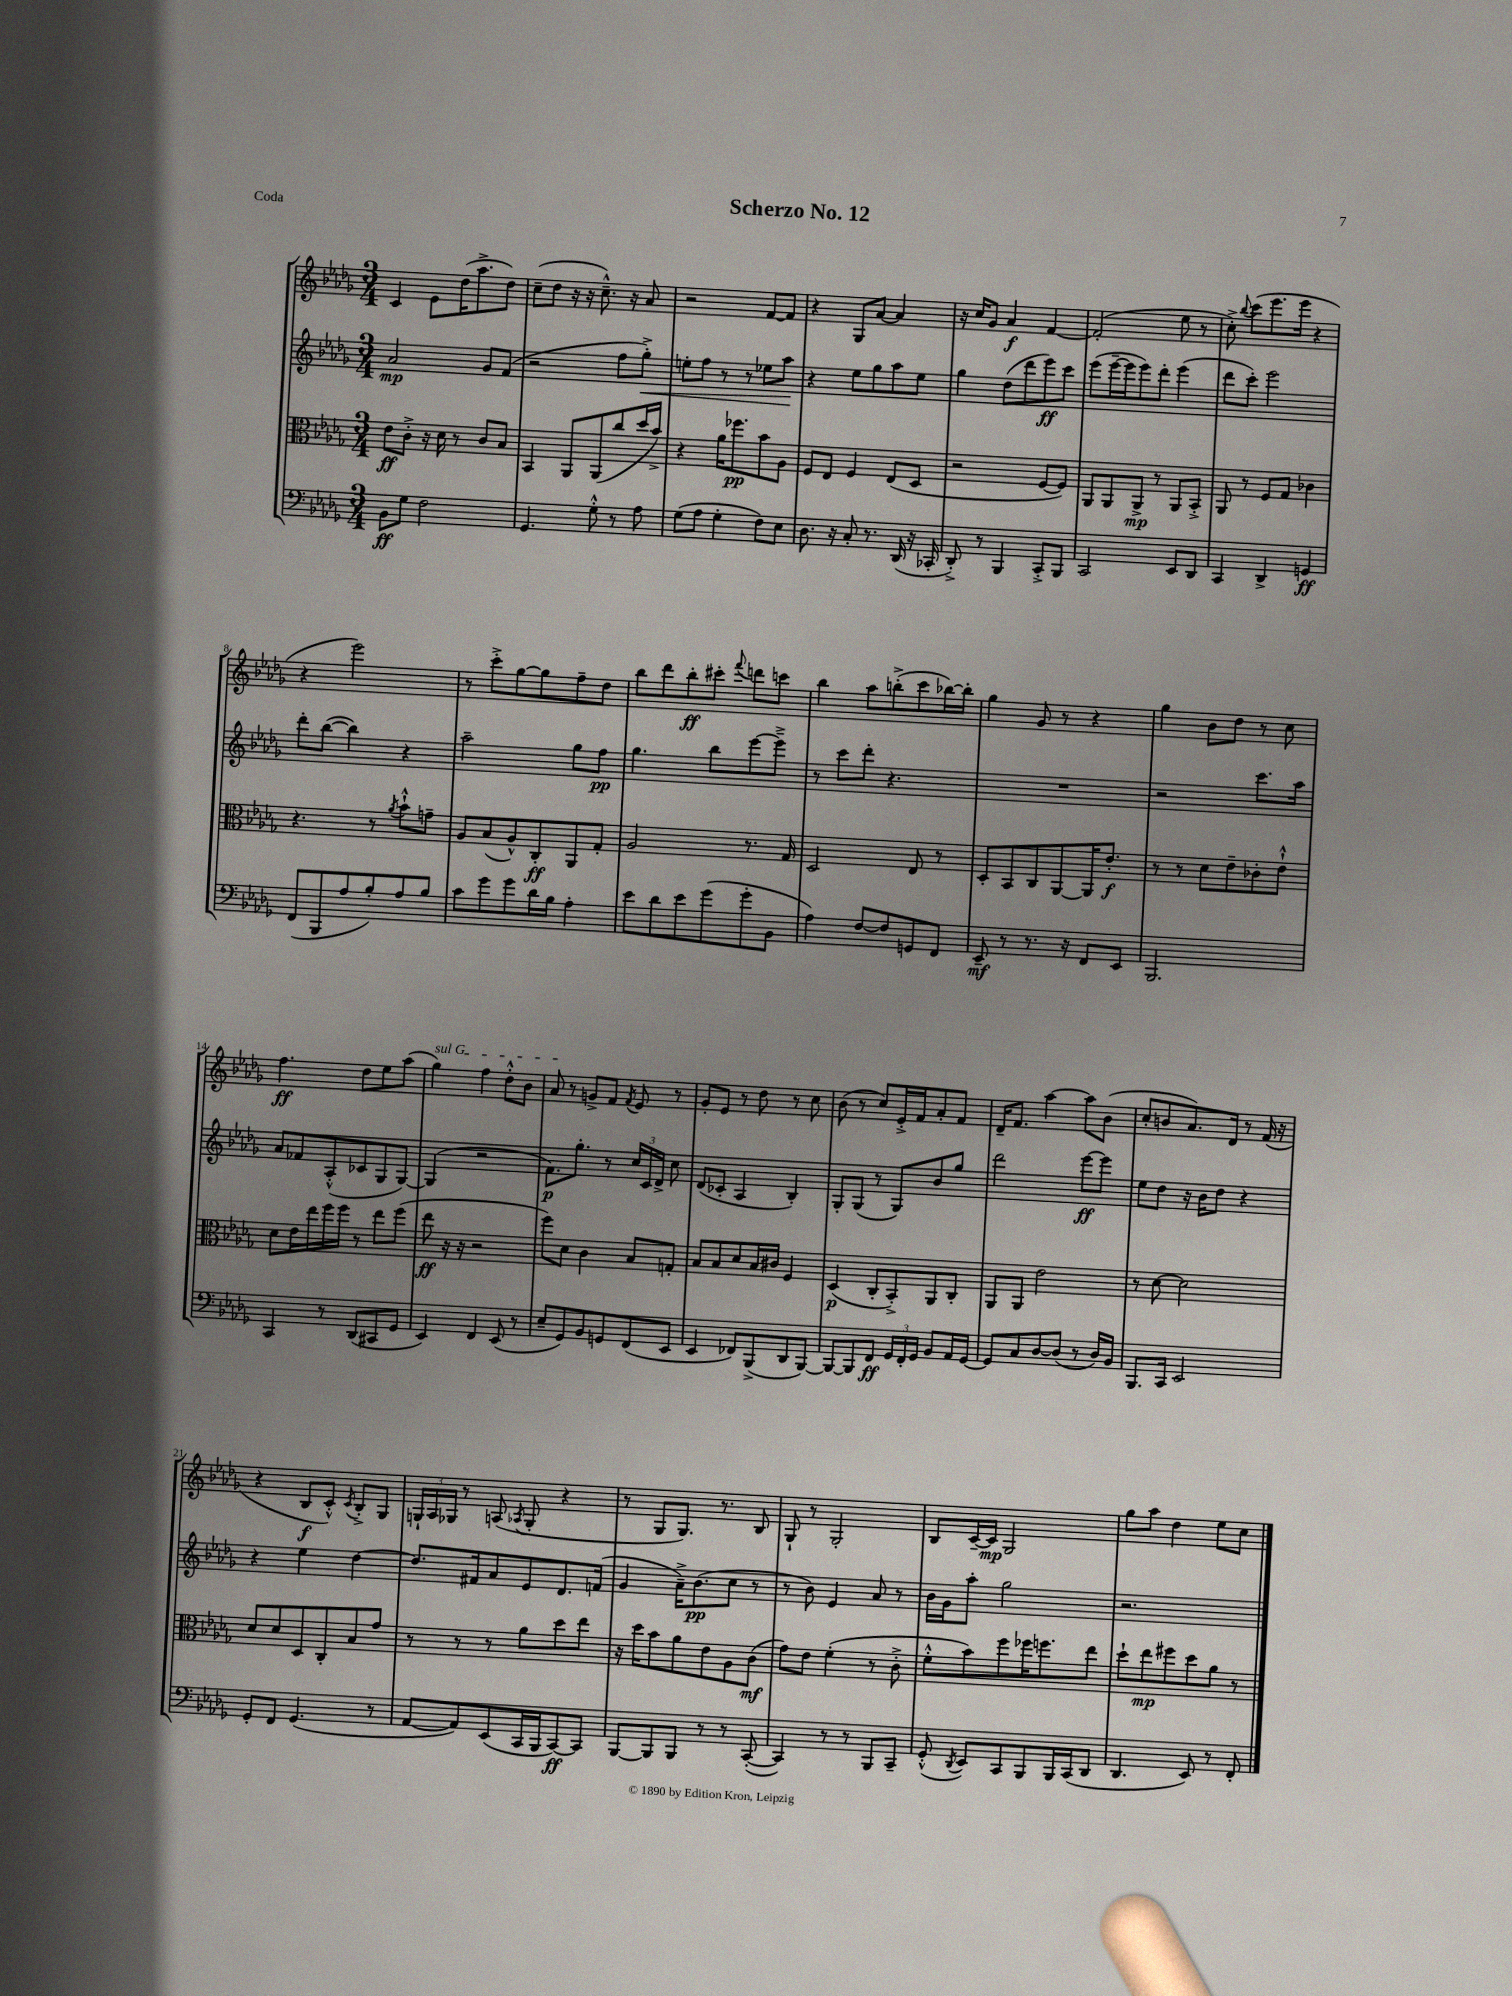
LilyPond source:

\header { title = "Scherzo No. 12" piece = "Coda" }
<<
\new StaffGroup <<
\new Staff = "s0" {
    \clef treble \key des \major \numericTimeSignature \time 3/4
    \autoBeamOff c'4 ees'8[ des''16( aes''8.-> des''8]) |
    c''8[--( des''8] r16 r16 c''8.---^) r16 aes'8 |
    r2 f'8[~ f'8] |
    r4 ges8[ aes'8]~ aes'4 |
    r16 c''16[ ges'8] aes'4\f f'4~ |
    f'2-.( ees''8 r8 |
    c''8-.->) \appoggiatura { bes''8 } c'''8[( ees'''8. ees'''16] r4 |
    r4 ees'''2) |
    r8 c'''8[-.-> ges''8~ ges''8 f''8-- des''8] |
    bes''8[ des'''8 bes''8-.\ff cis'''8]-. \appoggiatura { f'''8 } d'''8[ c'''8] |
    bes''4 aes''8[ b''8-.->( c'''8 bes''16~) bes''16]-. |
    ges''4 ges'8 r8 r4 |
    ges''4 bes'8[ des''8] r8 c''8 |
    f''4.\ff des''8[ ees''8 aes''8]( |
    \once \override TextSpanner.bound-details.left.text = \markup { \italic "sul G" } ges''4\startTextSpan) f''4 des''8[-.-^ bes'8] |
    aes'8\stopTextSpan r8 g'8[-> f'8] \acciaccatura { f'8 } ees'8 r8 |
    ges'8[-. ees'8] r8 des''8 r8 c''8 |
    bes'8( r8 c''8[) ees'16-.-> f'16 aes'8-. f'8] |
    des'16[-- f'8.] aes''4~ aes''8[ bes'8]( |
    c''8[-. b'8 aes'8.) des'16] r8 f'16( r16 |
    r4 bes8[\f c'8]-.-^) \acciaccatura { c'8 } bes8[-.-> ges8] |
    \tuplet 3/2 { g16[-! aes16 ges16] } r8 a8( \acciaccatura { aes8 } ges8-. r4 |
    r8 ges8[ ges8.]) r8. bes8 |
    ges8-! r8 ges2-. |
    bes8[ c'16~-- c'16]\mp ges2 |
    ges''8[ aes''8] des''4 ees''8[ c''8] \bar "|." |
}
\new Staff = "s1" {
    \clef treble \key des \major \numericTimeSignature \time 3/4
    \autoBeamOff aes'2\mp ges'8[ f'8]( |
    r2 f''8[ ges''8]-.->\<) |
    e''8[-. f''8] r8 r8 ees''8[ aes''8]\! |
    r4 ees''8[ ges''8 aes''8 ees''8] |
    ges''4 des''8[( des'''8 ees'''8\ff) c'''8] |
    ees'''8[( ees'''16~-- ees'''16 ees'''8) des'''8]-. ees'''4( |
    des'''8[ c'''8]-.) ees'''2 |
    des'''8[-. bes''8]~( bes''4) r4 |
    aes''2-- ges''8[ f''8]\pp |
    ges''4. bes''8[ ees'''8~ ees'''8]---> |
    r8 c'''8[ des'''8]-. r4. |
    R2. |
    r2 c'''8.[ aes''16] |
    aes'8[ fes'8 aes8-.-^( ces'8 ges8 ges8]~) |
    ges4( r2 |
    f'8.[\p) ges''8.]-. r8 \tuplet 3/2 { c''16[ c'16 des'16]-> } c''8 |
    des'8[( ces'8]-. aes4 bes4-.) |
    ges8[-. ges8]( r8 ges8[) bes'8 ges''8] |
    des'''2 ees'''8[~\ff ees'''8] |
    ees''8[ des''8] r16 bes'16[ des''8] r4 |
    r4 ees''4 des''4~ |
    des''8.[ fis'16 aes'8 ees'8 des'8. f'16]( |
    ges'4 aes'16[--->) bes'8.\pp( c''8] r8 |
    r8 bes'8) ees'4 aes'8 r8 |
    bes'16[ ges'16 aes''8]-. ges''2 |
    r2. \bar "|." |
}
\new Staff = "s2" {
    \clef alto \key des \major \numericTimeSignature \time 3/4
    \autoBeamOff ees'8[\ff c'8]-.-> r16 des'16 r8 c'8[ bes8] |
    bes,4 aes,8[ aes,8( c''8 des''16 bes'16]->) |
    r4 aes'16[ fes''8.\pp bes'8 aes8] |
    f8[ ees8] f4 ees8[( des8] |
    r2 f8[~ f8]) |
    aes,8[ aes,8 aes,8]->\mp r8 aes,8[ bes,8]-.-> |
    aes,8 r8 f8[ ges8] ces'4 |
    r4. r8 \acciaccatura { aes'8 } bes'8[-!-^ g'8]-- |
    aes8[ bes8( aes8-^) c8-.\ff aes,8 ges8]-. |
    aes2 r8. ges16 |
    des2 ees8 r8 |
    des8[-. bes,8 c8 aes,8~ aes,16 ees'8.]-.\f |
    r8 r8 des'8[ ees'8-- ces'8-. ees'8]-!-^ |
    des'8[ ees'16 ees''16 f''16 f''16] r8 ees''8[ f''8]( |
    ees''8\ff r16 r16 r2 |
    f''8[) des'8] c'4 bes8[ g8]-. |
    bes8[ bes8 des'8 bes16 cis'16] f4 |
    des4\p( c8[-. bes,8-.->) aes,8 c8]-. |
    aes,8[ aes,8] ees'2 |
    r8 des'8~ des'2 |
    des'8[ des'8 des8 c8-. bes8 ges'8] |
    r8 r8 r8 aes'8[ des''8 ees''8] |
    r16 des''16[ bes'8 aes'8 ees'8 aes8 c'8]\mf( |
    ges'8[) ees'8] f'4-.( r8 c'8-.-> |
    f'8[-.-^ bes'8) f''8 fes''16 f''8. ees''8] |
    des''8[-! ees''8\mp fis''8 des''8 aes'8] r8 \bar "|." |
}
\new Staff = "s3" {
    \clef bass \key des \major \numericTimeSignature \time 3/4
    \autoBeamOff bes,8[\ff ges8] f2 |
    ges,4. ges8-.-^ r8 aes8 |
    ges8[( aes8] ges4-. f8[) ees8] |
    des8. r16 c8-. r8. des,16( r16 ces,16-. |
    des,8-.->) r8 bes,,4 c,8[-.-> bes,,8] |
    c,2 ees,8[ des,8] |
    c,4 des,4-> g,4\ff |
    f,8[( bes,,8 aes8 bes8-.) aes8 bes8] |
    c'8[ ges'8 ges'8 des'16 bes16] aes4-. |
    ees'8[ des'8 ees'8 ges'8( ges'8-. bes,8] |
    aes4) f8[~ f8 g,8 f,8] |
    ees,8--\mf r8 r8. r16 f,8[ ees,8] |
    bes,,2. |
    c,4 r8 des,8[( cis,8 ges,8] |
    ees,4) f,4 ees,8( r8 |
    ees8[-- ges,8) bes,8 g,8 f,8( ees,8] |
    ees,4 fes,8[) bes,,8->( des,8 bes,,8]~) |
    bes,,8[~ bes,,8 f,8]\ff \tuplet 3/2 { ges,16[ f,16-. ges,16] } bes,8[ aes,16 ges,16]~ |
    ges,8[ c8 des8~ des8]( r8 des16[) bes,16] |
    bes,,8.[ c,16] ees,2 |
    ges,8[-. f,8] ges,4.( r8 |
    aes,8[~ aes,8) ees,8( c,16 bes,,16 c,8~\ff) c,8] |
    bes,,8[~ bes,,8 bes,,8] r8 r8 c,8~-.( |
    c,4) r8 r8 bes,,8[ c,8]-- |
    ges,8-.-^( \acciaccatura { des,8 } ees,8[) c,8 bes,,8 bes,,16 c,16( des,8] |
    des,4. ees,8) r8 f,8-. \bar "|." |
}
>>
>>
